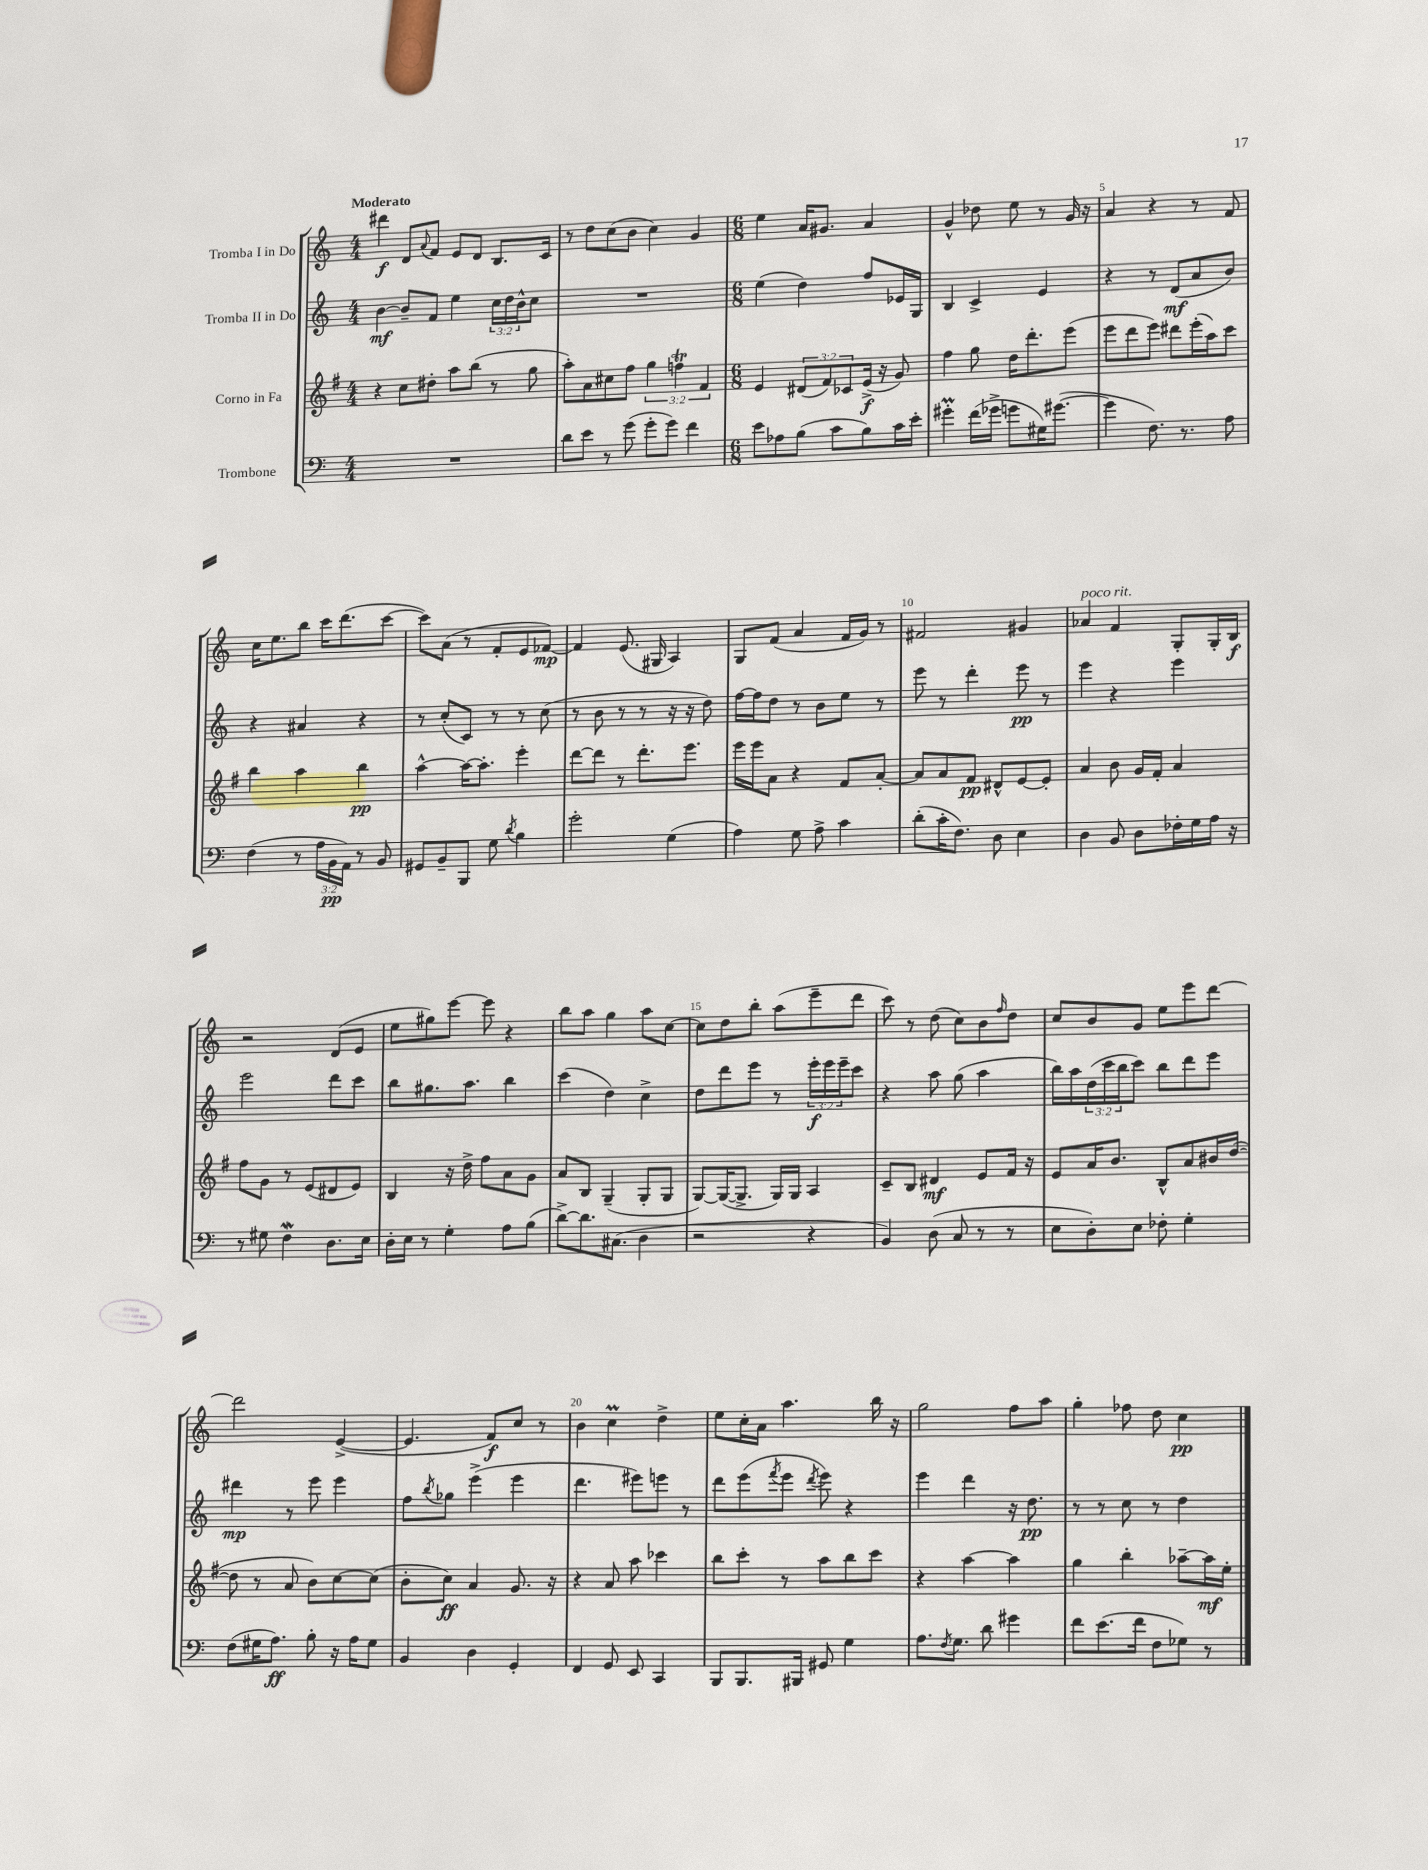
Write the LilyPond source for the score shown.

<<
\new StaffGroup <<
\new Staff = "s0" \with { instrumentName = "Tromba I in Do" } {
    \clef treble \key c \major \numericTimeSignature \time 4/4 \tempo "Moderato"
    dis'''4\f d'8 \appoggiatura { a'8 } f'8 e'8 d'8 b8. c'16 |
    r8 d''8 c''8( b'8 c''4) g'4 |
    \numericTimeSignature \time 6/8 e''4 a'16 gis'8. a'4 |
    g'4-^ des''8 e''8 r8 g'16 r16 |
    a'4 r4 r8 f'8 |
    c''16 e''8. b''8 c'''16 d'''8.( c'''8~ |
    c'''8) a'8( r8 f'8-. e'8 fes'8~\mp) |
    fes'4 e'8.( gis16 a4) |
    g8 f'8( a'4 f'16 g'16) r8 |
    fis'2 gis'4 |
    aes'4^\markup { \italic "poco rit." } f'4 g8-. g16-. b16\f |
    r2 d'8( e'8 |
    e''8 gis''8) e'''8~ e'''8 r4 |
    b''8 a''8 g''4 a''8 c''8~ |
    c''8 d''8 b''8-. a''8( e'''8-- d'''8 |
    c'''8) r8 d''8( c''8) b'8 \grace { f''16 } d''8 |
    c''8 b'8 g'8 e''8 e'''8 d'''8~ |
    d'''2 e'4~->( |
    e'4. f'8\f) c''8 r8 |
    b'4 c''4\prall d''4-> |
    e''8 c''16-. a'16 a''4. b''16 r16 |
    g''2 f''8 a''8 |
    g''4-. fes''8 d''8 c''4\pp \bar "|." |
}
\new Staff = "s1" \with { instrumentName = "Tromba II in Do" } {
    \clef treble \key c \major \numericTimeSignature \time 4/4 \override Staff.TupletNumber.text = #tuplet-number::calc-fraction-text
    b'4~\mf b'8-- f'8 e''4 \tuplet 3/2 { c''16 d''16 b'16-^ } c''8 |
    R1 |
    \numericTimeSignature \time 6/8 e''4( d''4) f''8 ees'16 g16 |
    b4 c'4-> e'4 |
    r4 r8 d'8\mf( a'8 b'8) |
    r4 ais'4 r4 |
    r8 c''8-.( c'8) r8 r8 c''8( |
    r8 b'8 r8 r8 r16 r16 d''8) |
    f''16~ f''16 d''8 r8 b'8 e''8 r8 |
    e'''8 r8 d'''4-. e'''8\pp r8 |
    e'''4 r4 e'''4 |
    e'''2 d'''8 c'''8 |
    b''8 gis''8. a''8. b''4 |
    c'''4( d''4) c''4-> |
    d''8 d'''8 e'''8 r8 \tuplet 3/2 { e'''16-.\f e'''16 e'''16-- } c'''8 |
    r4 a''8 g''8( a''4 |
    b''16) a''16 \tuplet 3/2 { d''16( c'''16 b''16 } c'''8) b''8 d'''8 e'''8 |
    dis'''4\mp r8 e'''8 e'''4 |
    f''8 \acciaccatura { b''8 } ges''8 e'''4->( e'''4 |
    d'''4. eis'''8) e'''8 r8 |
    d'''8 e'''8( \acciaccatura { f'''8 } e'''8 \acciaccatura { d'''8 } e'''8) r4 |
    e'''4 d'''4 r16 d''8.\pp |
    r8 r8 c''8 r8 d''4 \bar "|." |
}
\new Staff = "s2" \with { instrumentName = "Corno in Fa" } {
    \clef treble \key g \major \numericTimeSignature \time 4/4 \override Staff.TupletNumber.text = #tuplet-number::calc-fraction-text
    r4 c''8 dis''8-. a''8 b''8( r8 g''8 |
    a''8-.) a'8 cis''8 fis''8 \tuplet 3/2 { g''4 f''4\trill fis'4 } |
    \numericTimeSignature \time 6/8 e'4 \tuplet 3/2 { dis'8( fis'8) ces'8 } e'16->\f( r16 g'8) |
    fis''4 g''8 d''16 d'''8.-. e'''8( |
    e'''8 d'''8 e'''8) dis'''8 e'''16-.( a''16) c'''8 |
    b''4 a''4 b''4\pp |
    a''4~-^ a''16~ a''8.-. e'''4-. |
    d'''8~ d'''8 r8 d'''8.-. e'''8. |
    e'''16 e'''16 a'8 r4 fis'8 a'8~-. |
    a'8 a'8 fis'8\pp dis'8-^ e'8~ e'8-. |
    a'4 b'8 g'16 fis'16-. a'4 |
    fis''8 g'8 r8 e'8( dis'8 e'8) |
    b4 r16 d''16-> fis''8 a'8 g'8 |
    a'8 b8 g4--( g8-. g8 |
    g8~) g16~( g8.-> g16) g16 a4 |
    c'8-- b8 dis'4\mf e'8 fis'16 r16 |
    e'8 a'16 b'8. b8-^ a'8 bis'16 d''16~( |
    d''8 r8 a'8 b'8) c''8~ c''8( |
    b'8-. c''8\ff) a'4 g'8. r16 |
    r4 a'8 a''8 ces'''4 |
    b''8 c'''8-. r8 a''8 b''8 c'''8 |
    r4 a''4~ a''4 |
    g''4 b''4-. aes''8~-- aes''16\mf e''16-. \bar "|." |
}
\new Staff = "s3" \with { instrumentName = "Trombone" } {
    \clef bass \key c \major \numericTimeSignature \time 4/4 \override Staff.TupletNumber.text = #tuplet-number::calc-fraction-text
    R1 |
    d'8 e'8 r8 g'8( g'8-. g'8) f'4 |
    \numericTimeSignature \time 6/8 e'8 aes8 b8( c'8 b8) c'16 e'16-. |
    gis'4-.\prall f'16( ges'16-> g'8 gis16) gis'8.~( |
    gis'4 f8.) r8. a8 |
    f4( r8 \tuplet 3/2 { a16 b,16\pp a,16) } r8 b,8 |
    gis,8 b,8-- b,,8 g8 \acciaccatura { d'8 } b4 |
    g'2-. g4( |
    a4) g8 a8-> c'4 |
    d'8-.( c'16-. f8.) d8 e4 |
    d4 b,8 d8 fes16-. g16 a16 r16 |
    r8 gis8 f4\mordent d8. e16 |
    d16-. e16 r8 g4-. a8 b8( |
    d'8~->) d'8. cis8.( d4 |
    r2 r4 |
    b,4) d8( c8 r8 r8 |
    e8 d8-.) e8 fes8-. g4-. |
    f8( gis16 a8.\ff) b8-. r16 a16 gis8 |
    b,4 d4 g,4-. |
    f,4 g,8 e,8 c,4 |
    b,,8 b,,8. bis,,16 gis,8 g4 |
    a8. \acciaccatura { f8 } g8. d'8 gis'4 |
    f'8 e'8.( f'16 f8 ges8) r8 \bar "|." |
}
>>
>>
\layout { \context { \Score \override BarNumber.break-visibility = ##(#f #t #t) barNumberVisibility = #(every-nth-bar-number-visible 5) } }
